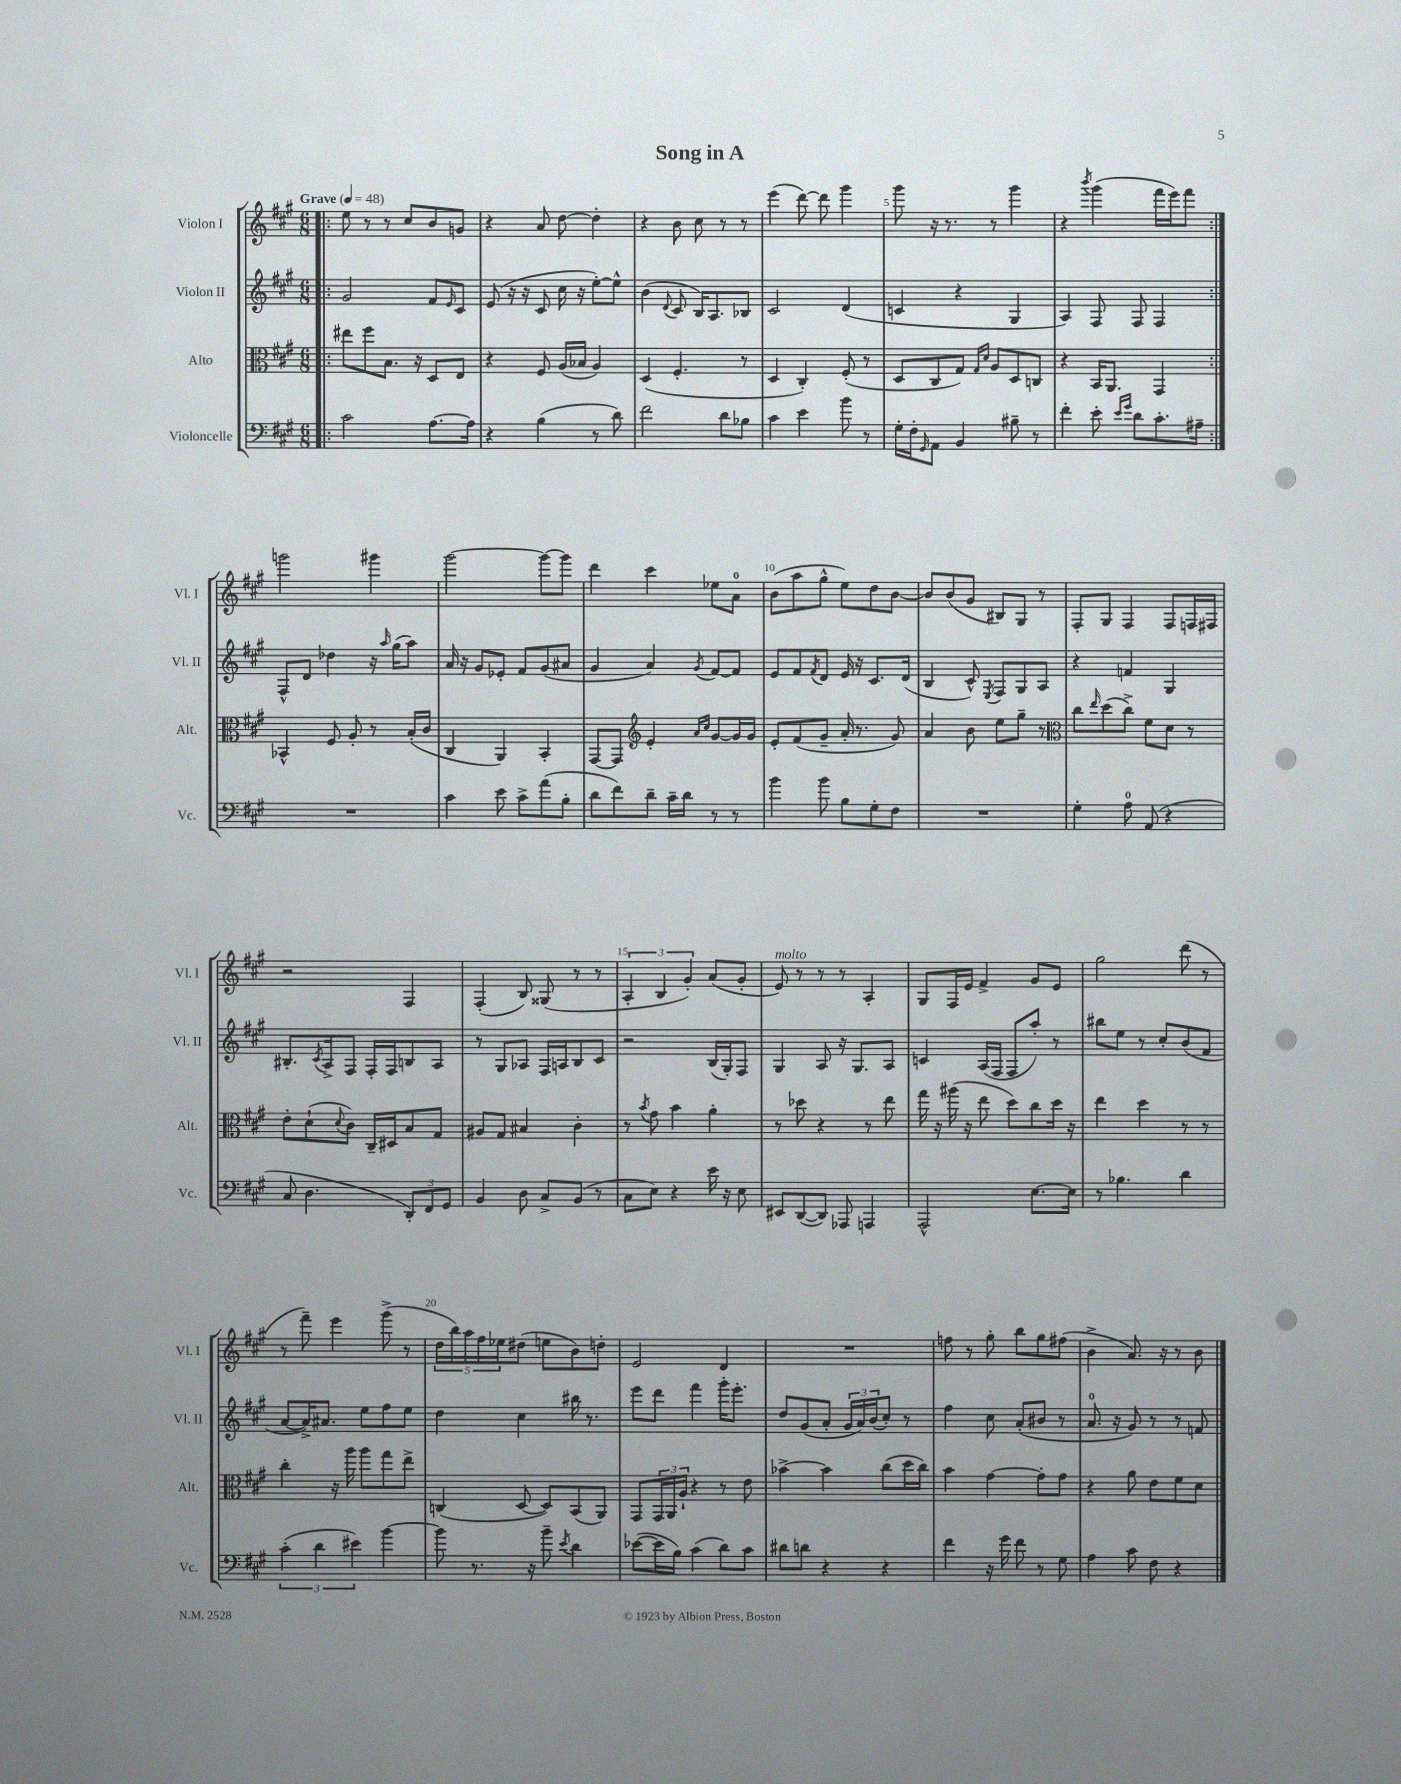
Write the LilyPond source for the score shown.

\header { title = "Song in A" }
<<
\new StaffGroup <<
\new Staff = "s0" \with { instrumentName = "Violon I" shortInstrumentName = "Vl. I" } {
    \clef treble \key a \major \numericTimeSignature \time 6/8 \tempo "Grave" 4 = 48
    \repeat volta 2 { \bar ".|:" e''8 r8 r8 cis''8 b'8 g'8 |
    r4 a'8 d''8~ d''4-. |
    r4 b'8 cis''8 r8 r8 |
    e'''4( d'''8~) d'''8 gis'''4 |
    gis'''8 r16 r8. r8 gis'''4 |
    r4 \acciaccatura { b'''8 } gis'''4( fis'''16 e'''16) fis'''8 | }
    g'''2 gis'''4 |
    gis'''2~ gis'''8~ gis'''8 |
    d'''4 cis'''4 ees''8 a'8-0 |
    b'8( a''8 gis''8-^ e''8) d''8 b'8~ |
    b'8 b'8( gis'8 bis8) gis8 r8 |
    fis8-. gis8 fis4 fis8 f16 fis16 |
    r2 fis4 |
    fis4-.( b8) gisis8( r8 r8 |
    \tuplet 3/2 { a4-. b4 gis'4-.) } a'8( gis'8-. |
    e'8^\markup { \italic "molto" }) r8 r8 r8 a4-. |
    gis8 fis16 e'16 fis'4-> gis'8 e'8 |
    gis''2 d'''8( r8 |
    r8 fis'''8--) e'''4 gis'''8->( r8 |
    \tuplet 5/4 { d''16 b''16) a''16 fis''16 ees''16 } dis''8( e''8 b'8) d''8-. |
    e'2 d'4 |
    R2. |
    f''8 r8 gis''8-. b''8 gis''8 fis''8( |
    b'4-> a'8.) r16 r8 b'8 \bar "|." |
}
\new Staff = "s1" \with { instrumentName = "Violon II" shortInstrumentName = "Vl. II" } {
    \clef treble \key a \major \numericTimeSignature \time 6/8
    \repeat volta 2 { \bar ".|:" gis'2 fis'8 \grace { e'16 } cis'8 |
    e'8( r16 r16 cis'8 cis''16 r16 e''8~-.) e''8-^ |
    b'4( \appoggiatura { d'8 } cis'8 b16) a8. bes8 |
    cis'2 d'4( |
    c'4 r4 gis4 |
    a4) fis8 fis8 fis4 | }
    fis8-^ d'8 des''4 r16 \grace { a''16 } gis''16( a''8) |
    a'16 r16 gis'8 ees'8-. fis'8 gis'8( ais'8 |
    gis'4 a'4) \acciaccatura { gis'8 } fis'8~ fis'8 |
    e'8 fis'8 \acciaccatura { fis'8 } d'8 e'16 r16 cis'8. d'16( |
    b4 cis'8-^) \acciaccatura { e8 } fis8 gis8 a8 |
    r4 f'4 gis4 |
    bis8.-. \acciaccatura { cis'8 } a16-> fis8 fis16-. fis16 b8 a8 |
    r8 gis8 aes8 fis16 a16 b8 cis'8 |
    r2 b16( gis16-.) fis8 |
    gis4 a8 r16 gis8. a8 |
    c'4 a16( fis16 fis8 a''8-.) r8 |
    bis''8 e''8 r8 cis''8-. b'8( fis'8 |
    a'8~ a'16->) ais'8. e''8 fis''8 e''8 |
    d''4 cis''4 bis''16 r8. |
    e'''8 d'''8 fis'''4 gis'''16-. e'''8.-. |
    d''8 gis'8( a'8-. \tuplet 3/2 { gis'16 a'16) b'16( } cis''8-.) r8 |
    fis''4 cis''8 a'8-.( bis'8 r8 |
    a'8.-0 r16 gis'8) r8 r8 f'8 \bar "|." |
}
\new Staff = "s2" \with { instrumentName = "Alto" shortInstrumentName = "Alt." } {
    \clef alto \key a \major \numericTimeSignature \time 6/8
    \repeat volta 2 { \bar ".|:" eis''8 fis''8 b8. r16 d8 e8 |
    r4 fis8 a16( bes16 a4) |
    d4( fis4.-. r8 |
    d4 cis4-.) fis8-.( r8 |
    d8 cis8 gis8) \grace { gis16 d'16 } a8 d8 c8 |
    r4 b,16 a,8. gis,4 | }
    bes,4-^ fis8 a8-. r8 b16-.( cis'16 |
    cis4 a,4) b,4-. |
    gis,8~ gis,8 \clef treble e'4-. \grace { a'16 cis''16 } gis'8~ gis'16 gis'16 |
    e'8-. fis'8( gis'8-- a'16-. r8. gis'8) |
    a'4 b'8 e''8 gis''8-- r8 |
    \clef alto cis''8 \grace { e''16 } d''8( cis''8->) fis'8 d'8 r8 |
    e'8-. d'8-!( \appoggiatura { d'8 } cis'8) cis16-- dis16 b8 gis8 |
    ais8 gis8 bis4 cis'4-. |
    r8 \acciaccatura { b'8 } gis'8 b'4 a'4-. |
    r8 des''8 r4 r8 e''8 |
    gis''16 r16 ais''16( r16 e''8 d''8) cis''8 d''16 r16 |
    e''4 d''4 r8 r8 |
    cis''4-. r16 a''16 a''8 gis''8 e''8-> |
    c4( d8~ d8) b,8( a,8) |
    gis,8 \tuplet 3/2 { gis,16 a,16 a16-! } r4 r8 e'8 |
    bes'4~-> bes'4 cis''8( d''16 cis''16) |
    b'4 gis'4~ gis'8-. gis'8 |
    r4 a'8 e'8 fis'8 d'8 \bar "|." |
}
\new Staff = "s3" \with { instrumentName = "Violoncelle" shortInstrumentName = "Vc." } {
    \clef bass \key a \major \numericTimeSignature \time 6/8
    \repeat volta 2 { \bar ".|:" cis'2 a8.~ a16 |
    r4 b4( r8 d'8) |
    fis'2 d'8 bes8 |
    cis'4 e'4 b'8 r8 |
    gis16-. fis16-. \grace { gis,16 } a,8 b,4 bis8-- r8 |
    fis'4-. e'8-. \grace { e'16 gis'16 } d'8 cis'8.-. ais16-- | }
    R2. |
    cis'4 e'8 cis'8-> a'8( b8-. |
    d'8 fis'8) d'8-- cis'16-- d'16 r8 r8 |
    b'4 b'8 b8 gis8-. fis8 |
    R2. |
    gis4-. a8-0 a,8( r4 |
    cis8 d4. \tuplet 3/2 { d,8-.) fis,8 gis,8 } |
    b,4 d8 cis8-> b,8( r8 |
    cis8 e8) r4 e'16 r16 e8 |
    eis,8 d,8~( d,8) aes,,8 a,,4 |
    a,,2-^ e8.~ e16 |
    r8 bes4. d'4 |
    \tuplet 3/2 { cis'4-.( d'4 eis'4) } b'4~ |
    b'8 r8. r16 b'8-- \acciaccatura { e'8 } d'4 |
    ees'8~( ees'16 b16) cis'4( d'8) cis'8 |
    dis'8 d'8 r4 r4 |
    fis'4 r16 gis'16 fis'8 r8 gis8 |
    a4 cis'8 fis8 r4 \bar "|." |
}
>>
>>
\layout { \context { \Score \override BarNumber.break-visibility = ##(#f #t #t) barNumberVisibility = #(every-nth-bar-number-visible 5) } }
